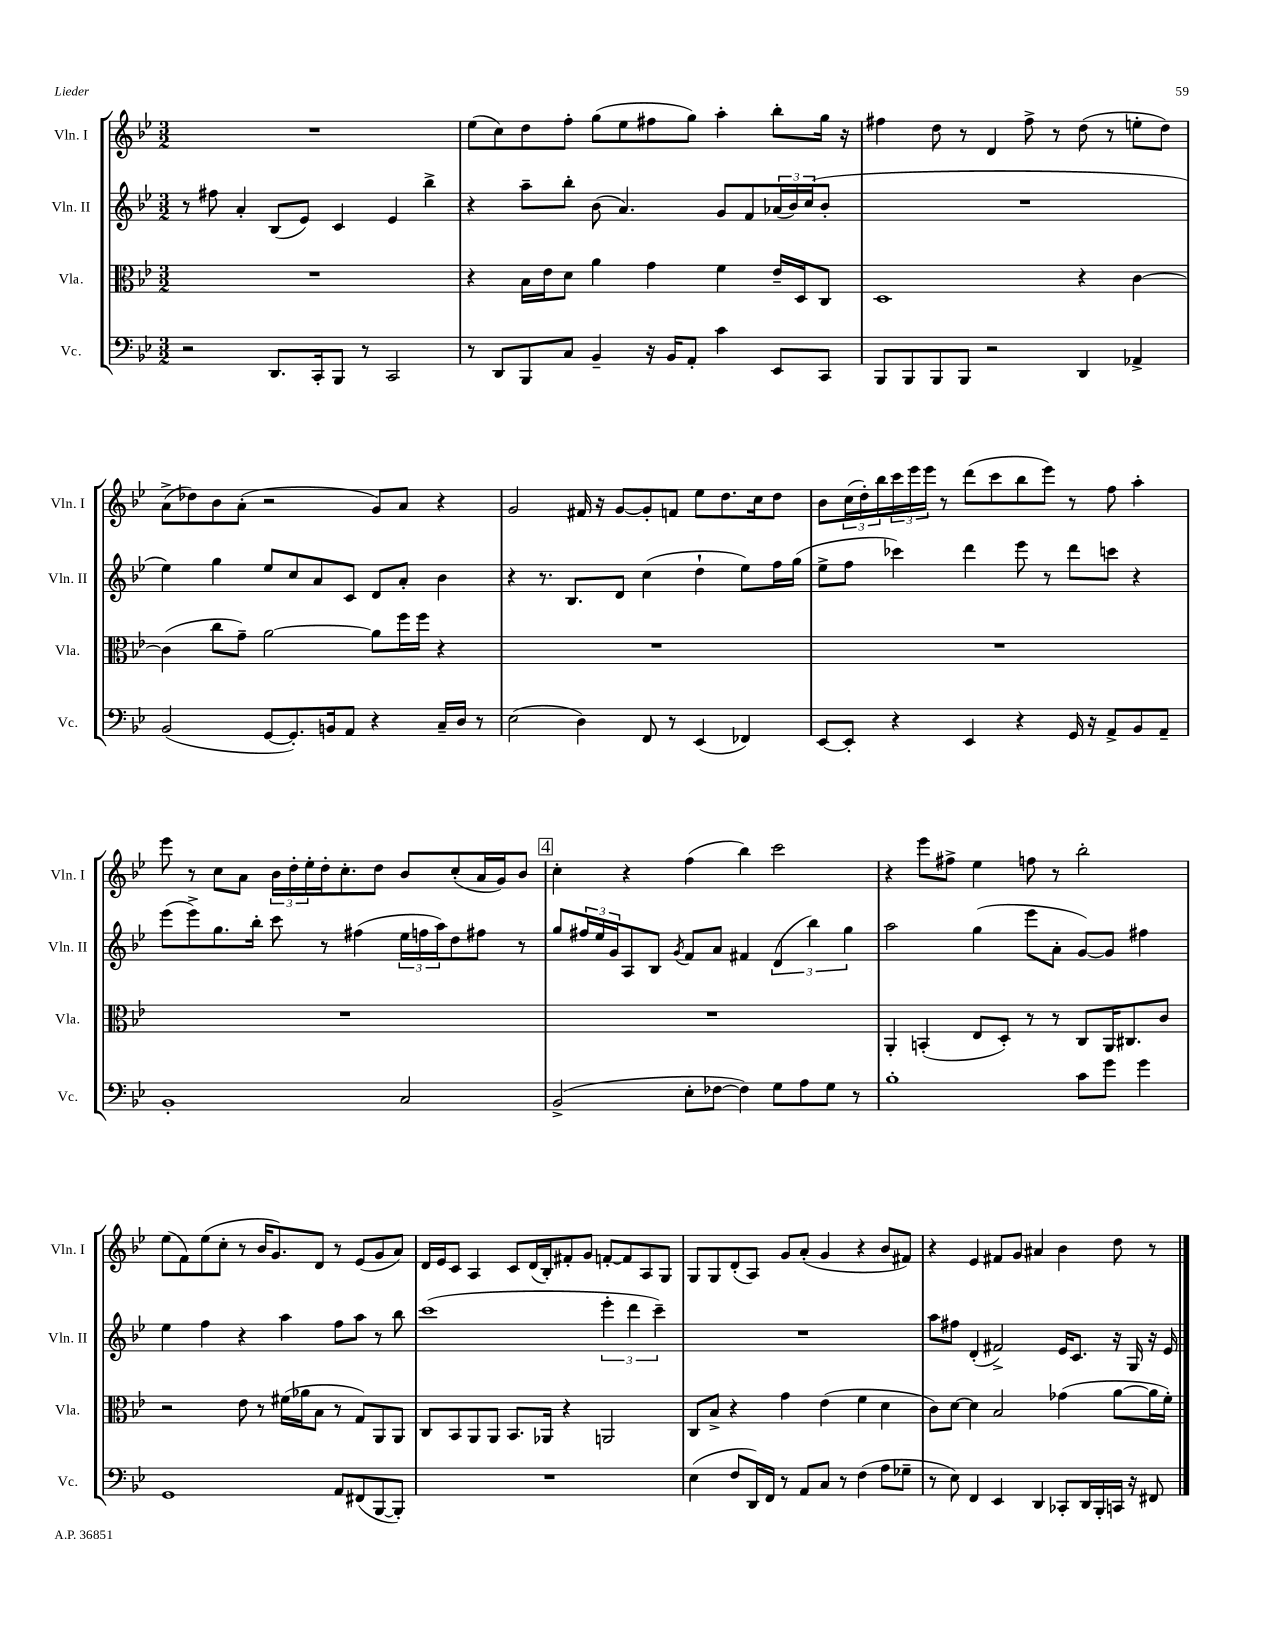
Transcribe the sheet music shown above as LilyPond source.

<<
\new StaffGroup <<
\new Staff = "s0" \with { instrumentName = "Vln. I" shortInstrumentName = "Vln. I" } {
    \clef treble \key bes \major \numericTimeSignature \time 3/2
    R1. |
    ees''8( c''8) d''8 f''8-. g''8( ees''8 fis''8 g''8) a''4-. bes''8-. g''16 r16 |
    fis''4 d''8 r8 d'4 fis''8-> r8 d''8( r8 e''8-. d''8) |
    a'8->( des''8) bes'8 a'8-.( r2 g'8) a'8 r4 |
    g'2 fis'16 r16 g'8~ g'8-. f'8 ees''8 d''8. c''16 d''8 |
    bes'8 \tuplet 3/2 { c''16( d''16-.) bes''16 } \tuplet 3/2 { c'''16 ees'''16 ees'''16 } r8 d'''8( c'''8 bes''8 ees'''8) r8 f''8 a''4-. |
    ees'''8 r8 c''8 a'8 \tuplet 3/2 { bes'16 d''16-. ees''16-. } d''16-. c''8.-. d''8 bes'8 c''8-.( a'16 g'16) bes'8 |
    \mark \markup { \box "4" } c''4-. r4 f''4( bes''4) c'''2 |
    r4 ees'''8 fis''8-> ees''4 f''8 r8 bes''2-. |
    ees''8( f'8) ees''8( c''8-. r8 bes'16 g'8.) d'8 r8 ees'8( g'8 a'8) |
    d'16 ees'16 c'8 a4 c'8 d'16( bes16-.) fis'8-. g'8 f'8~-. f'8 a8 g8 |
    g8 g8 d'8-.( a8) g'8 a'8-.( g'4 r4 bes'8 fis'8) |
    r4 ees'4 fis'8 g'8 ais'4 bes'4 d''8 r8 \bar "|." |
}
\new Staff = "s1" \with { instrumentName = "Vln. II" shortInstrumentName = "Vln. II" } {
    \clef treble \key bes \major \numericTimeSignature \time 3/2
    r8 fis''8 a'4-. bes8( ees'8) c'4 ees'4 bes''4-> |
    r4 a''8-- bes''8-. bes'8( a'4.) g'8 f'8 \tuplet 3/2 { aes'16( bes'16) c''16( } bes'8-. |
    R1. |
    ees''4) g''4 ees''8 c''8 a'8 c'8 d'8 a'8-. bes'4 |
    r4 r8. bes8. d'8 c''4( d''4-! ees''8) f''16 g''16( |
    ees''8-> f''8 ces'''4) d'''4 ees'''8 r8 d'''8 c'''8 r4 |
    ees'''8( ees'''8->) g''8. bes''16-. c'''8 r8 fis''4( \tuplet 3/2 { ees''16 f''16 a''16) } d''8 fis''8 r8 |
    \mark \markup { \box "4" } g''8 \tuplet 3/2 { fis''16 ees''16 g'16 } a8 bes8 \acciaccatura { g'8 } f'8 a'8 fis'4 \tuplet 3/2 { d'4( bes''4) g''4 } |
    a''2 g''4( ees'''8 a'8-. g'8~) g'8 fis''4 |
    ees''4 f''4 r4 a''4 f''8 a''8 r8 bes''8 |
    c'''1( \tuplet 3/2 { ees'''4-. d'''4 c'''4--) } |
    R1. |
    a''8 fis''8 d'4-.( fis'2->) ees'16 c'8. r16 g16 r16 ees'16 \bar "|." |
}
\new Staff = "s2" \with { instrumentName = "Vla." shortInstrumentName = "Vla." } {
    \clef alto \key bes \major \numericTimeSignature \time 3/2
    R1. |
    r4 bes16 ees'16 d'8 a'4 g'4 f'4 ees'16-- d16 c8 |
    d1 r4 c'4~ |
    c'4( c''8 g'8--) a'2~ a'8 f''16 f''16 r4 |
    R1. |
    R1. |
    R1. |
    \mark \markup { \box "4" } R1. |
    a,4-. b,4-.( ees8 d8-.) r8 r8 c8 a,16 cis8. c'8 |
    r2 ees'8 r8 fis'16( aes'16 bes8 r8 g8) a,8 a,8 |
    c8 bes,8 a,8 a,8 bes,8. aes,16 r4 a,2 |
    c8 bes8-> r4 g'4 ees'4( f'4 d'4 |
    c'8) d'8~ d'4 bes2 ges'4( a'8~ a'16 f'16-.) \bar "|." |
}
\new Staff = "s3" \with { instrumentName = "Vc." shortInstrumentName = "Vc." } {
    \clef bass \key bes \major \numericTimeSignature \time 3/2
    r2 d,8. c,16-. bes,,8 r8 c,2 |
    r8 d,8 bes,,8 c8 bes,4-- r16 bes,16 a,8-. c'4 ees,8 c,8 |
    bes,,8 bes,,8 bes,,8 bes,,8 r2 d,4 aes,4-> |
    bes,2( g,8~ g,8.-.) b,16 a,8 r4 c16-- d16 r8 |
    ees2( d4) f,8 r8 ees,4( fes,4) |
    ees,8~ ees,8-. r4 ees,4 r4 g,16 r16 a,8-> bes,8 a,8-- |
    bes,1-. c2 |
    \mark \markup { \box "4" } bes,2->( ees8-. fes8~ fes4) g8 a8 g8 r8 |
    bes1-. c'8 g'8 g'4 |
    g,1 a,8 fis,8( bes,,8~ bes,,8-.) |
    R1. |
    ees4( f8 d,16) f,16 r8 a,8 c8 r8 f4( a8 ges8-- |
    r8 ees8) f,4 ees,4 d,4 ces,8-. d,16 bes,,16-. c,16 r16 fis,8 \bar "|." |
}
>>
>>
\layout { \context { \Score \remove "Bar_number_engraver" } }
